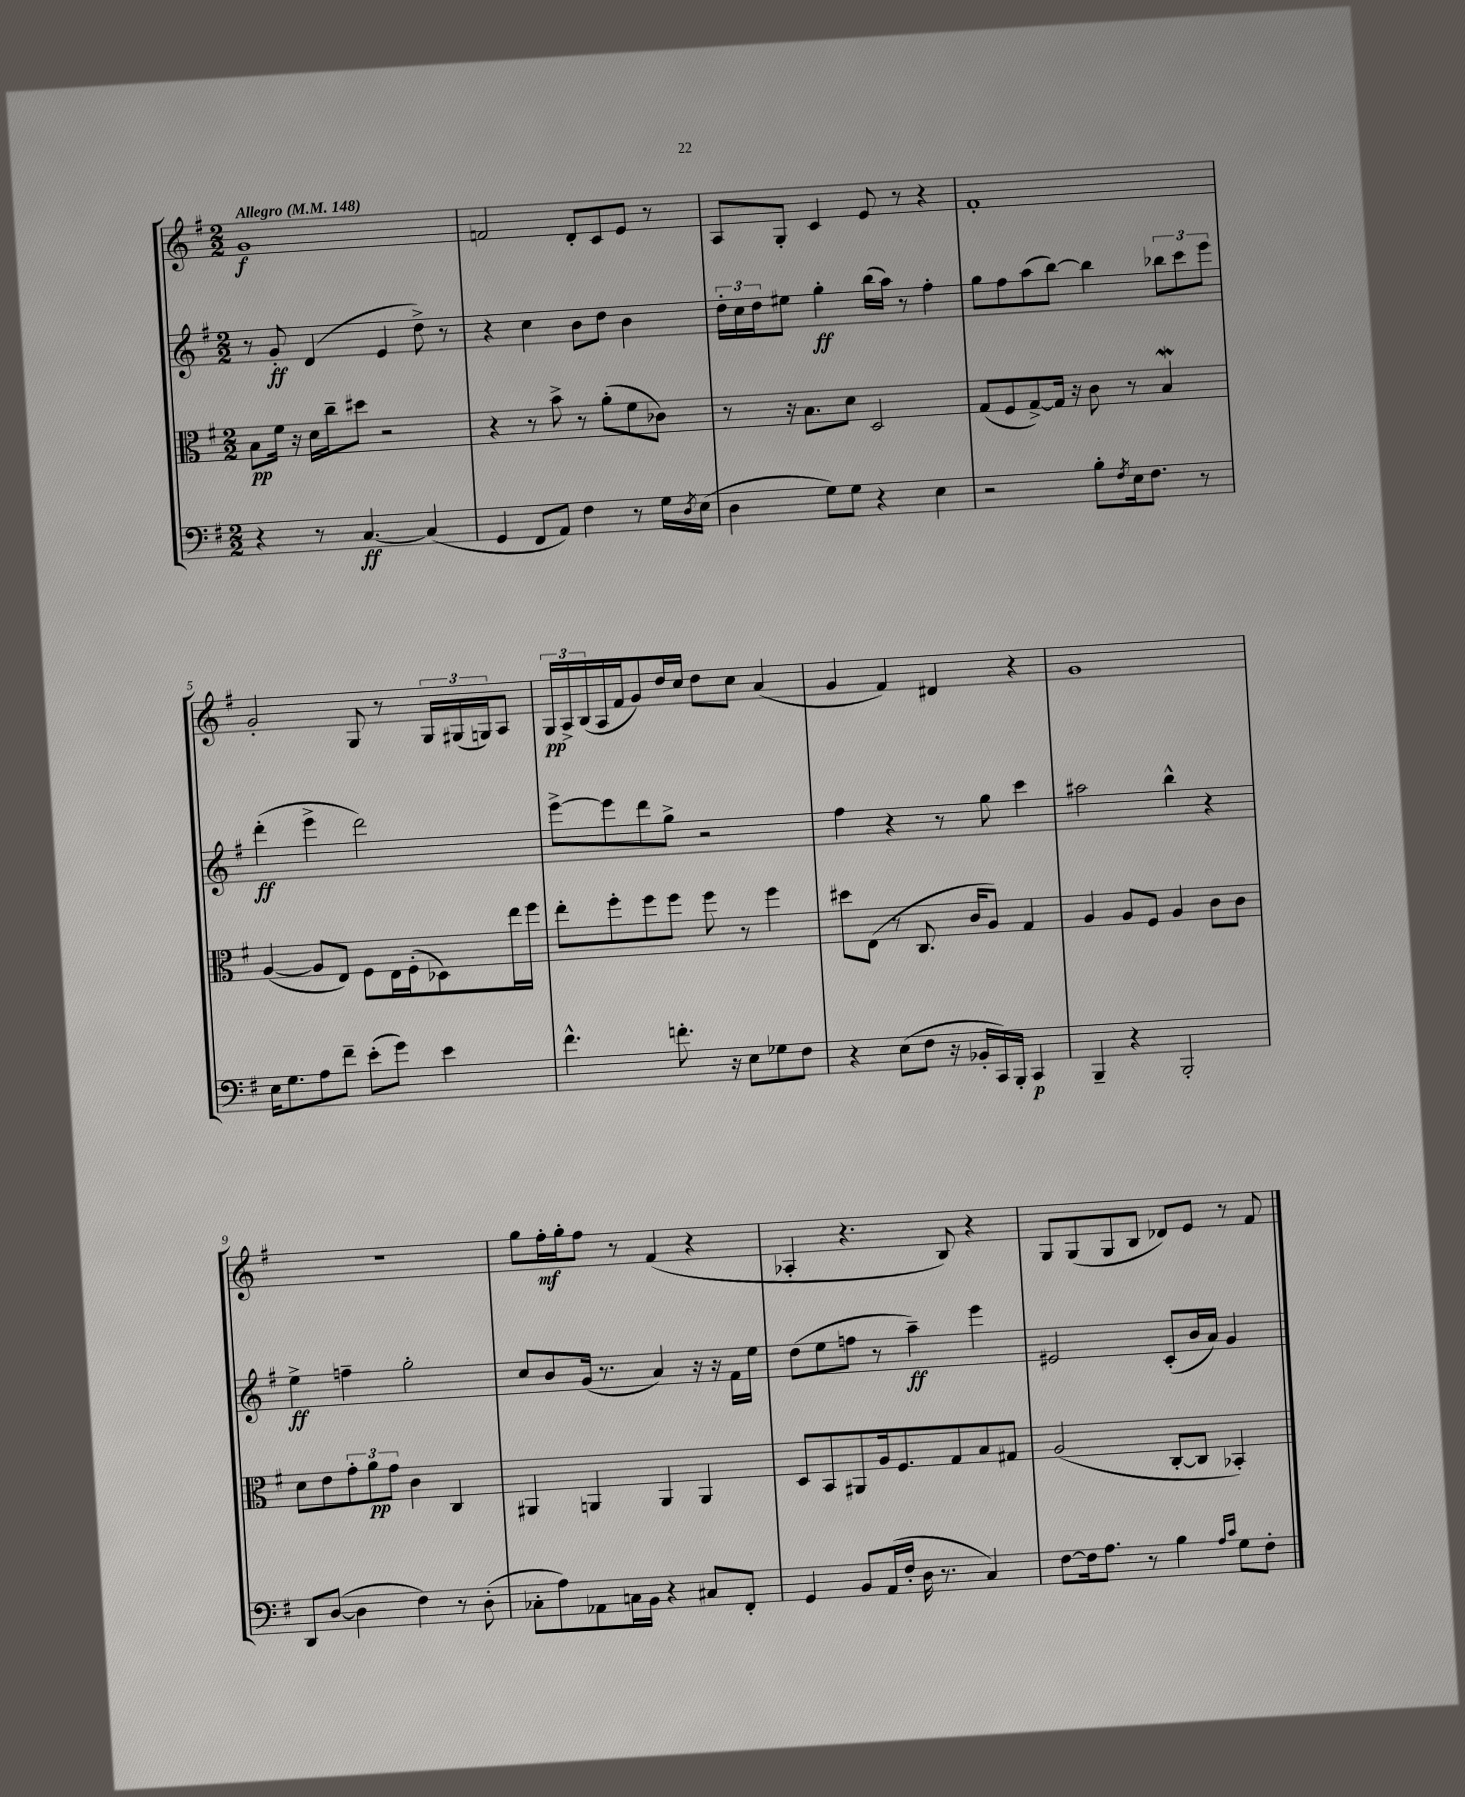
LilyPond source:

<<
\new StaffGroup <<
\new Staff = "s0" {
    \clef treble \key g \major \numericTimeSignature \time 2/2 \tempo "Allegro" 4 = 148
    g'1\f |
    f'2 d'8-. c'8 e'8 r8 |
    a8 g8-. c'4 e'8 r8 r4 |
    fis'1-. |
    g'2-. g8 r8 \tuplet 3/2 { g16 gis16( g16) } a8 |
    \tuplet 3/2 { g16\pp a16-> b16( } a16 fis'16 g'8) d''16 c''16 d''8 c''8 a'4( |
    g'4 fis'4) dis'4 r4 |
    g'1 |
    R1 |
    g''8 fis''16-.\mf g''16-. fis''8 r8 fis'4( r4 |
    aes4-. r4. b8) r4 |
    g8 g8( g8 b8 des'8) e'8 r8 fis'8 \bar "|." |
}
\new Staff = "s1" {
    \clef treble \key g \major \numericTimeSignature \time 2/2
    r8 g'8-.\ff d'4( e'4 d''8->) r8 |
    r4 c''4 b'8 d''8 b'4 |
    \tuplet 3/2 { d''16-. c''16 d''16 } eis''8 g''4-.\ff b''16( a''16) r8 fis''4-. |
    g''8 fis''8 a''8( b''8~) b''4 \tuplet 3/2 { bes''8 c'''8 e'''8 } |
    d'''4-.\ff( e'''4-> d'''2) |
    e'''8~-> e'''8 d'''8 g''8-> r2 |
    fis''4 r4 r8 g''8 c'''4 |
    ais''2 b''4-^ r4 |
    e''4->\ff f''4-- g''2-. |
    c''8 b'8 g'16( r8. a'4) r16 r16 fis'16 e''16 |
    d''8( e''8 f''8 r8 a''4--\ff) e'''4 |
    eis'2 c'8-.( b'16 a'16) g'4 \bar "|." |
}
\new Staff = "s2" {
    \clef alto \key g \major \numericTimeSignature \time 2/2
    b8\pp fis'16 r16 d'16 c''16-- dis''8 r2 |
    r4 r8 b'8-> r8 a'8-.( fis'8 ces'8) |
    r8 r16 b8. d'8 d2 |
    g8( fis8 g8~->) g16 r16 c'8 r8 b4\mordent |
    a4~( a8 e8) fis8 e16 fis16-.( des8) e''16 fis''16 |
    e''8-. fis''8-. fis''8 fis''8 fis''8 r8 fis''4 |
    dis''8 e8( r8 c8. c'16 a8) g4 |
    a4 a8 fis8 a4 c'8 c'8 |
    d'8 e'8 \tuplet 3/2 { g'8-. a'8\pp g'8 } c'4 c4 |
    ais,4 a,4 a,4 a,4 |
    d8 b,8 ais,8 a16 fis8. g8 b8 gis8 |
    a2( c8~-. c8 bes,4-.) \bar "|." |
}
\new Staff = "s3" {
    \clef bass \key g \major \numericTimeSignature \time 2/2
    r4 r8 c4.~\ff c4( |
    g,4 fis,8 a,8) fis4 r8 g16 \acciaccatura { d8 } e16( |
    d4 g8) g8 r4 e4 |
    r2 b8-. \acciaccatura { fis8 } e16 fis8. r8 |
    e16 g8. a8 fis'8-- e'8-.( g'8) e'4 |
    fis'4.-^ f'8.-. r16 e8 ges8 fis8 |
    r4 e8( fis8 r16 bes,16-. c,16) b,,16-. c,4\p |
    b,,4-- r4 b,,2-. |
    d,8 d8~( d4 fis4) r8 d8-.( |
    ces8-. a8) aes,8 c16 b,16 r4 cis8 fis,8-. |
    g,4 b,8 a,16( fis16-. d16 r8. c4) |
    fis8~ fis16 a8. r8 b4 \grace { a16 c'16 } g8 fis8-. \bar "|." |
}
>>
>>
